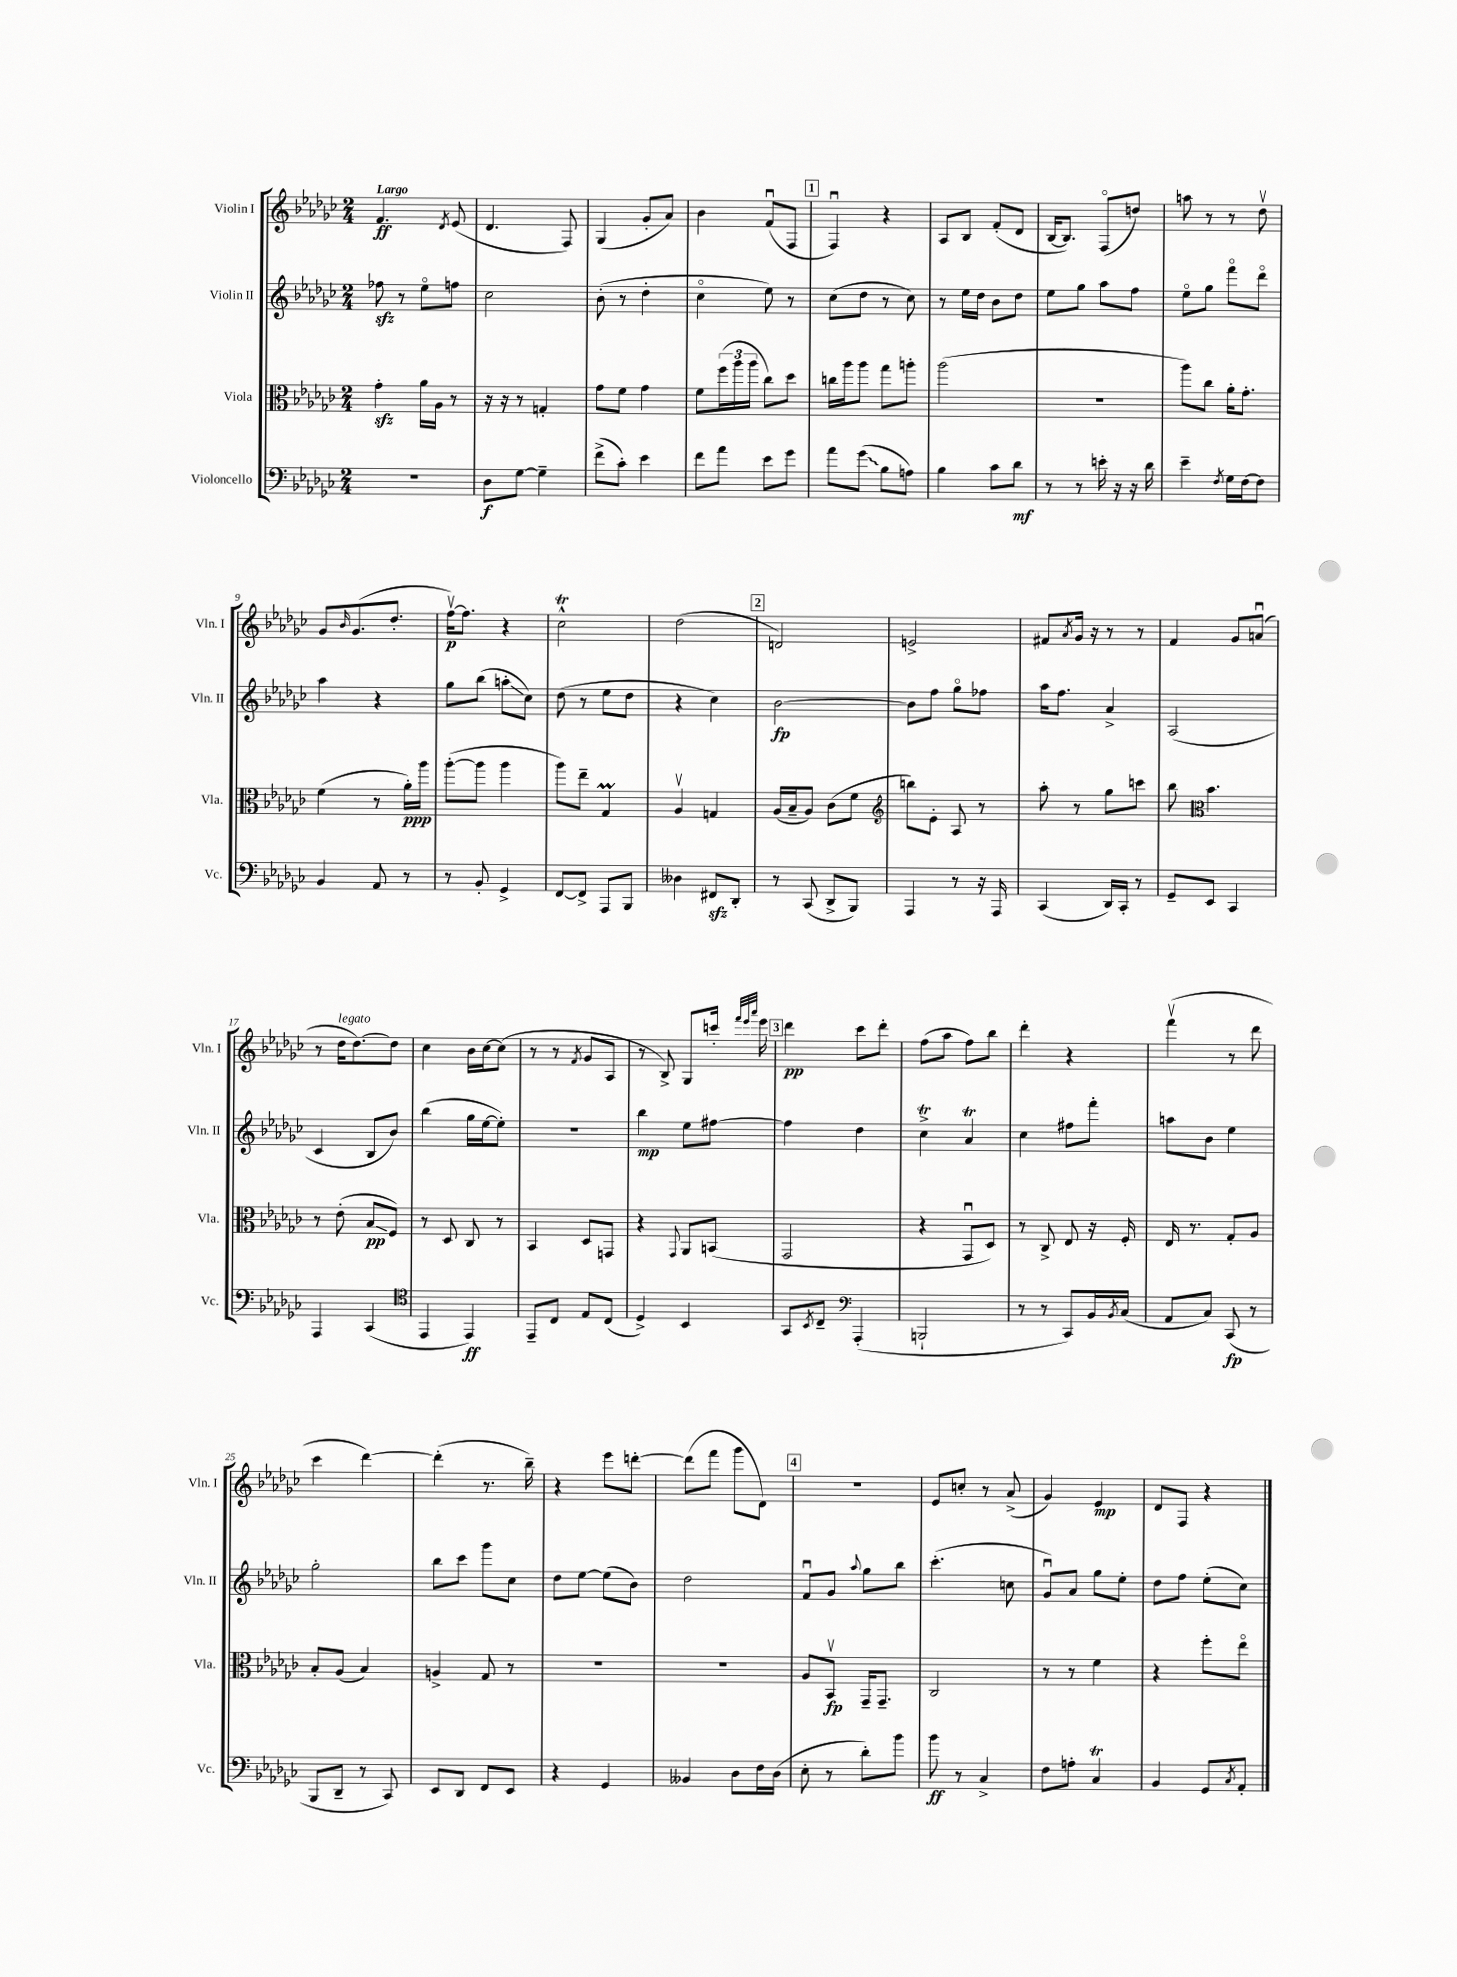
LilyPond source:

<<
\new StaffGroup <<
\new Staff = "s0" \with { instrumentName = "Violin I" shortInstrumentName = "Vln. I" } {
    \clef treble \key ges \major \numericTimeSignature \time 2/4 \tempo "Largo"
    f'4.\ff \acciaccatura { des'8 } ees'8( |
    des'4. f8) |
    ges4( ges'8-. aes'8) |
    bes'4 f'8\downbow( f8 |
    \mark \markup { \box "1" } f4\downbow) r4 |
    aes8 bes8 f'8-.( des'8 |
    bes16~ bes8.) f8\flageolet( d''8) |
    a''8 r8 r8 des''8\upbow |
    ges'8 \grace { bes'16 } ges'8.( des''8.-. |
    f''16~\upbow\p) f''8. r4 |
    ces''2-^\trill |
    des''2( |
    \mark \markup { \box "2" } d'2) |
    e'2-> |
    fis'8 \acciaccatura { aes'8 } ges'16 r16 r8 r8 |
    f'4 ges'8 a'8\downbow( |
    r8 des''16^\markup { \italic "legato" } des''8.~) des''8 |
    ces''4 bes'16 ces''16~ ces''8( |
    r8 r8 \acciaccatura { f'8 } ges'8 aes8 |
    r8 bes8->) ges8 c'''16-. \grace { f'''32 ees'''32 aes'''32 } ees'''16 |
    \mark \markup { \box "3" } des'''4\pp ces'''8 des'''8-. |
    f''8( aes''8 f''8) bes''8 |
    des'''4-. r4 |
    f'''4\upbow( r8 des'''8 |
    ces'''4 des'''4~) |
    des'''4-.( r8. bes''16--) |
    r4 ees'''8 d'''8~-. |
    d'''8( f'''8 ges'''8 des'8) |
    \mark \markup { \box "4" } r2 |
    ees'8 c''8-. r8 aes'8->( |
    ges'4) ees'4\mp |
    des'8 f8 r4 \bar "|." |
}
\new Staff = "s1" \with { instrumentName = "Violin II" shortInstrumentName = "Vln. II" } {
    \clef treble \key ges \major \numericTimeSignature \time 2/4
    fes''8\sfz r8 ees''8\flageolet f''8 |
    ces''2 |
    bes'8-.( r8 des''4-. |
    ces''4\flageolet ees''8) r8 |
    \mark \markup { \box "1" } ces''8( des''8 r8 ces''8) |
    r8 ees''16 des''16 bes'8 des''8 |
    ees''8 ges''8 aes''8 f''8 |
    ees''8\flageolet ges''8 f'''8\flageolet des'''8\flageolet |
    aes''4 r4 |
    ges''8 bes''8( a''8-.\glissando ces''8) |
    des''8( r8 ees''8 des''8 |
    r4 ces''4) |
    \mark \markup { \box "2" } bes'2~\fp |
    bes'8 f''8 ges''8\flageolet fes''8 |
    aes''16 f''8. aes'4-> |
    aes2( |
    ces'4 bes8 bes'8) |
    bes''4( ges''16 ees''16~ ees''8-.) |
    r2 |
    bes''4\mp ees''8 fis''8~ |
    \mark \markup { \box "3" } fis''4 des''4 |
    ces''4->\trill aes'4\trill |
    ces''4 fis''8 f'''8-. |
    a''8 bes'8 ees''4 |
    ges''2-. |
    bes''8 ces'''8 ges'''8 ces''8 |
    des''8 ees''8~ ees''8( bes'8) |
    des''2 |
    \mark \markup { \box "4" } f'8\downbow ges'8 \appoggiatura { aes''8 } ges''8 bes''8 |
    ces'''4.-.( c''8 |
    ges'8\downbow) aes'8 ges''8 ees''8-. |
    des''8 f''8 ees''8-.( ces''8) \bar "|." |
}
\new Staff = "s2" \with { instrumentName = "Viola" shortInstrumentName = "Vla." } {
    \clef alto \key ges \major \numericTimeSignature \time 2/4
    ges'4-.\sfz aes'16 aes16 r8 |
    r16 r16 r8 g4-. |
    ges'8 f'8 ges'4 |
    f'8 \tuplet 3/2 { f''16( aes''16 aes''16 } ces''8) des''8 |
    \mark \markup { \box "1" } c''16 aes''16 aes''8 ges''8 a''8-. |
    aes''2( |
    R2 |
    aes''8) ces''8 aes'16-. ges'8.-. |
    f'4( r8 aes'16-.\ppp) aes''16 |
    aes''8~-.( aes''8 aes''4 |
    aes''8) ees''8-- ges4\prall |
    aes4\upbow g4 |
    \mark \markup { \box "2" } aes16( bes16-- aes8) ces'8( f'8 |
    \clef treble b''8) ees'8-. aes8 r8 |
    aes''8-. r8 ges''8 c'''8 |
    bes''8 \clef alto bes'4. |
    r8 ees'8-.( bes8\glissando\pp f8) |
    r8 des8 ces8 r8 |
    bes,4 des8 g,8 |
    r4 \appoggiatura { ges,8 } aes,8 b,8( |
    \mark \markup { \box "3" } ges,2 |
    r4 ges,8\downbow des8) |
    r8 ces8-> ees8 r16 f16-. |
    ees16 r8. ges8-. aes8 |
    bes8-. aes8( bes4) |
    a4-> ges8 r8 |
    R2 |
    R2 |
    \mark \markup { \box "4" } aes8 bes,8\upbow\fp ges,16-- ges,8.-- |
    ces2 |
    r8 r8 f'4 |
    r4 f''8-. ees''8\flageolet \bar "|." |
}
\new Staff = "s3" \with { instrumentName = "Violoncello" shortInstrumentName = "Vc." } {
    \clef bass \key ges \major \numericTimeSignature \time 2/4
    R2 |
    des8\f ges8~ ges4-- |
    f'8->( ces'8-.) ees'4 |
    f'8 aes'8 ees'8 ges'8 |
    \mark \markup { \box "1" } aes'8 \once \override Glissando.style = #'zigzag ges'8\glissando( bes8 a8) |
    bes4 ces'8 des'8\mf |
    r8 r8 e'16-. r16 r16 des'16 |
    ees'4-- \acciaccatura { f8 } ges16 f16~ f8 |
    bes,4 aes,8 r8 |
    r8 bes,8-. ges,4-> |
    f,8~ f,8-> aes,,8 bes,,8 |
    deses4 fis,8\sfz des,8-. |
    \mark \markup { \box "2" } r8 ces,8( des,8-> bes,,8) |
    aes,,4 r8 r16 aes,,16 |
    ces,4( des,16) ces,16-. r8 |
    ges,8-- ees,8 ces,4 |
    aes,,4 ces,4( |
    \clef tenor ees,4 ees,4\ff) |
    ees,8-- ces8 ees8 ces8( |
    des4->) bes,4 |
    \mark \markup { \box "3" } ges,8 \acciaccatura { bes,8 } ces8-- \clef bass aes,,4-.( |
    b,,2-! |
    r8 r8 ces,8) bes,16 \acciaccatura { bes,8 } ces16( |
    aes,8 ces8) ces,8\fp( r8 |
    bes,,8 des,8-- r8 ces,8) |
    ees,8 des,8 f,8 ees,8 |
    r4 ges,4 |
    beses,4 des8 f16 des16( |
    \mark \markup { \box "4" } ees8-. r8 des'8-.) bes'8 |
    bes'8\ff r8 ces4-> |
    f8 a8-. ces4\trill |
    bes,4 ges,8 \acciaccatura { ces8 } aes,8-. \bar "|." |
}
>>
>>
